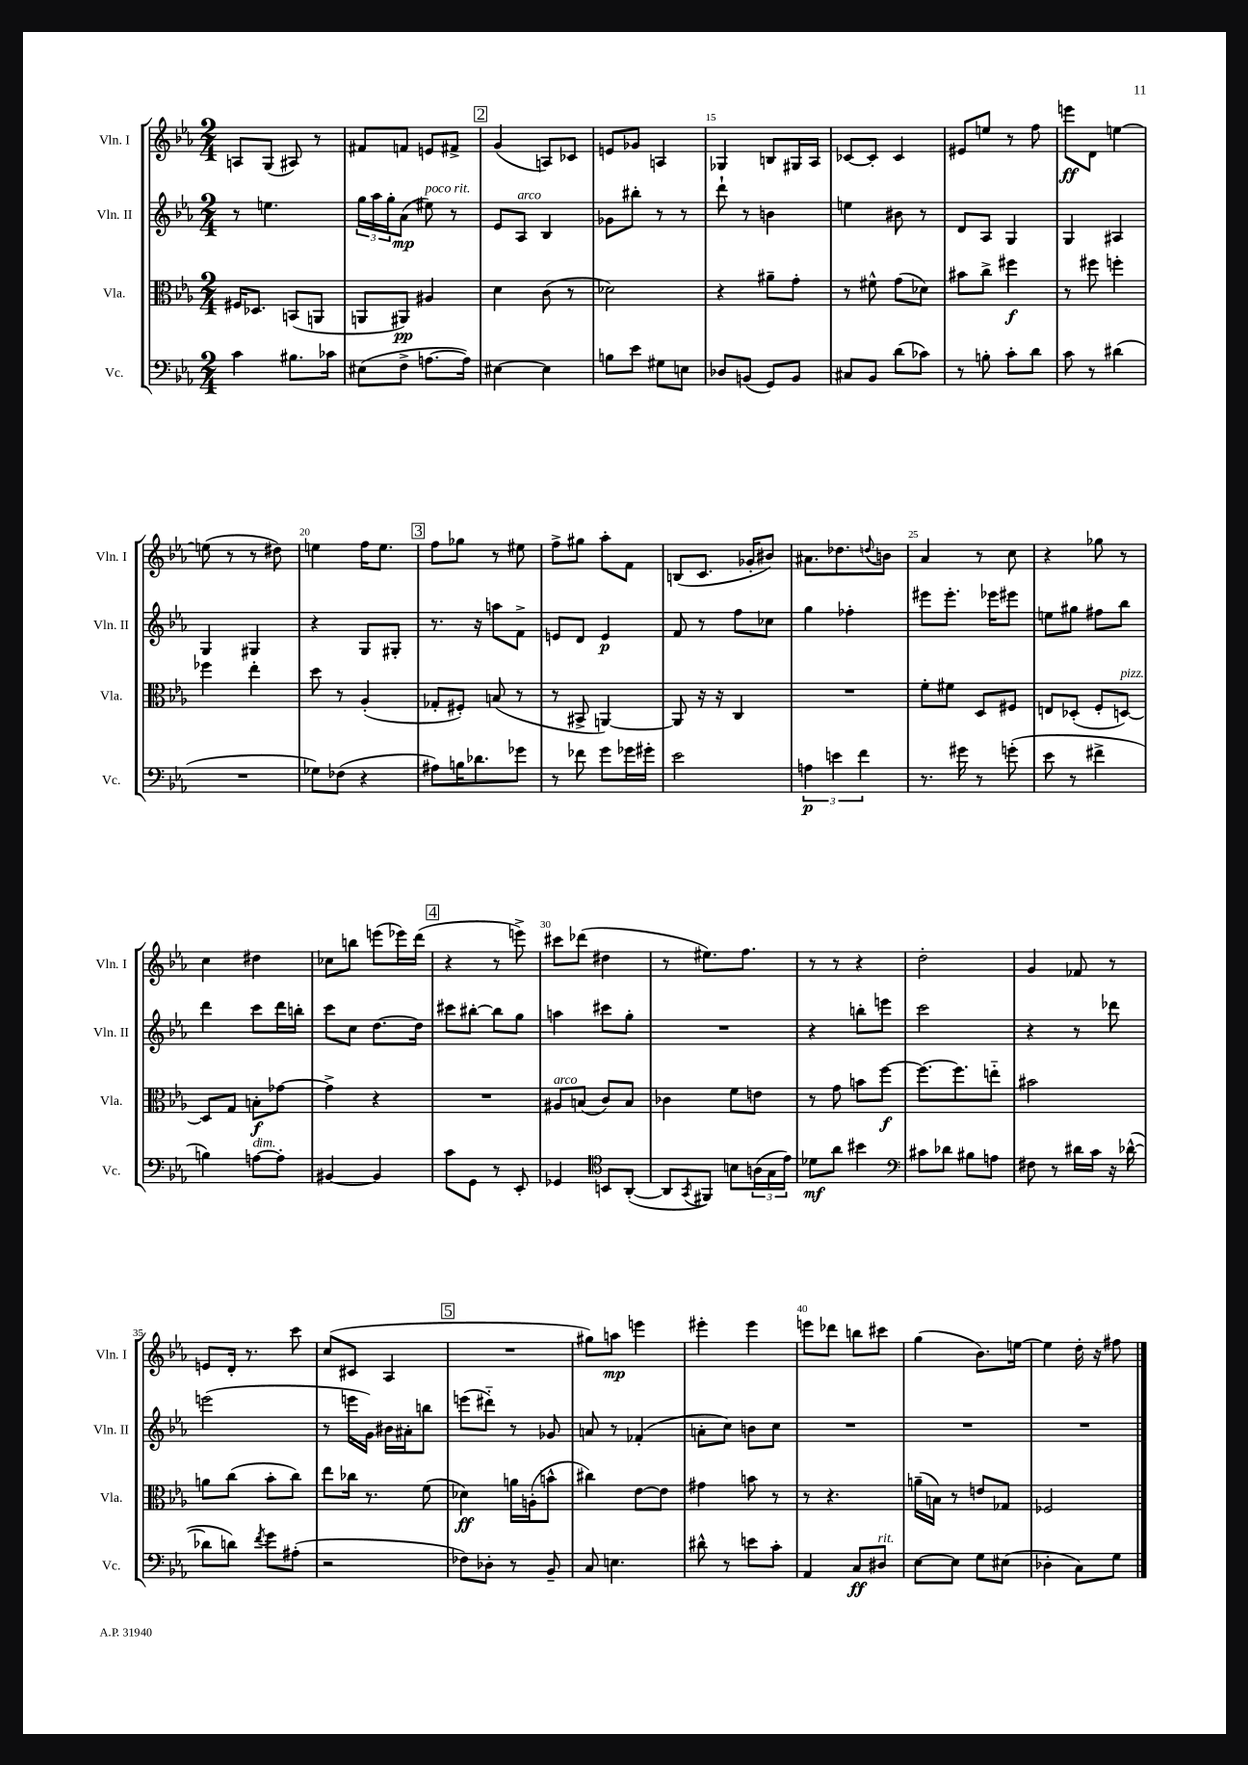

**kern	**kern	**kern	**kern
*staff4	*staff3	*staff2	*staff1
*clefF4	*clefC3	*clefG2	*clefG2
*k[b-e-a-]	*k[b-e-a-]	*k[b-e-a-]	*k[b-e-a-]
*M2/4	*M2/4	*M2/4	*M2/4
4c	16F#	8r	8A
.	8.D-	.	.
.	.	4.ee	(8G
8.B#	(8BB	.	8A#)
.	8AA	.	8r
16c-	.	.	.
=	=	=	=
(8E#	8AA	24gg	8f#
.	.	24aa-	.
.	.	24gg'	.
8F^	8AA#)	(8a-	8f
[8.A	4A#	8ee#)	8e
.	.	8r	8f#^
16A])	.	.	.
=	=	=	=
[4E#	4d	8e-	(4g
.	.	8A-	.
4E#]	(8c	4B-	8A)
.	8r	.	8c-
=	=	=	=
8B	2d-)	8g-	8e
8e-	.	8bb#'	8g-
8G#	.	8r	4A
8E	.	8r	.
=	=	=	=
8D-	4r	8ddd`	4G-
(8BB	.	8r	.
8GG)	8a#~	4b	8B
8BB	8g'	.	16G#
.	.	.	16A-
=	=	=	=
8C#	8r	4ee	[8c-
8BB-	8f#^^	.	8c-']
(8d	(8g	8b#	4c-
8c-)	8d-)	8r	.
=	=	=	=
8r	8b#	8d	8e#
8B'	8cc^	8A-	8ee
8c'	4ff#	4G	8r
8d	.	.	8ff
=	=	=	=
8c	8r	4G	8eee
8r	8ff#	.	8d
(4d#	4ff'	4A#	[4ee
=	=	=	=
2r	4ff-	4G	(8ee]
.	.	.	8r
.	4ee-'	4G#	8r
.	.	.	8dd#)
=	=	=	=
8G-)	8dd	4r	4ee
(8F-	8r	.	.
4r	(4A-'	8G	16ff
.	.	.	8.ee
.	.	8G#'	.
=	=	=	=
8A#)	8G-'	8.r	8ff
16B	8F#')	.	8gg-
8.d-	.	16r	.
.	(8B	8aa	8r
8g-	8r	8f^	8ee#
=	=	=	=
8r	8r	8e	8ff^
8f-	8BB#^	8d	8gg#
8g	[4AA)	4e	8aa-'
16g-	.	.	8f
16g#'	.	.	.
=	=	=	=
2e-	8AA]	8f	(8B
.	16r	8r	8.c
.	16r	.	.
.	4C	8ff	.
.	.	.	16g-'
.	.	8cc-	8b#)
=	=	=	=
6A	2r	4gg	8.a#
6e	.	.	.
.	.	.	8.dd-
.	.	4ff-'	.
6f	.	.	.
.	.	.	8qqdd
.	.	.	8b
=	=	=	=
8.r	8f'	8eee#	4a-
.	8f#	8.eee#'	.
16g#	.	.	.
8r	8D	.	8r
.	.	16eee-	.
(8g'	8F#	8eee#	8cc
=	=	=	=
8e-	8E	8ee	4r
8r	(8D-'	8gg#	.
4f#^	8F'	8ff#	8gg-
.	[8D)	8bb-	8r
=	=	=	=
4B)	8D]	4ddd	4cc
.	8G	.	.
[8A	8B'	8ccc	4dd#
8A']	[8g-	16ddd	.
.	.	16bb'	.
=	=	=	=
[4BB#	4g-^]	8ccc	8cc-
.	.	8cc	8bb
4BB#]	4r	[8.dd	(8eee
.	.	.	16eee-)
.	.	16dd]	(16ddd
=	=	=	=
8c	2r	8ccc#	4r
8GG	.	[8bb#'	.
8r	.	8bb#]	8r
8EE-'	.	8gg	8eee^)
=	=	=	=
4GG-	8A#	4aa	8ccc#
.	(8B	.	(8ddd-
*clefC4	*	*	*
8BB	8c)	8ccc#	4dd#
([8AA-'	8B	8gg'	.
=	=	=	=
8AA-]	4c-	2r	8r
8qGG	.	.	.
8FF#)	.	.	8.ee#)
8B	8f	.	.
.	.	.	8.ff
(24A	8e	.	.
24G	.	.	.
24e-)	.	.	.
=	=	=	=
8d-	8r	4r	8r
8a-	8g	.	8r
4b#	8b	8bb'	4r
.	[8ff	8eee	.
=	=	=	=
*clefF4	*	*	*
8c#	8.ff_	2ccc	2dd'
8d-	.	.	.
.	8.ff]	.	.
8B#	.	.	.
8A	8ee'~	.	.
=	=	=	=
8F#	2b#	4r	4g
8r	.	.	.
16d#	.	8r	8f-
16c	.	.	.
16r	.	8ddd-	8r
([16d-^^	.	.	.
=	=	=	=
8d-]	8a	(2eee	8e
8d)	(8cc	.	16d'
.	.	.	8.r
8qf	.	.	.
8g	8b-'	.	.
(8A#'	8cc)	.	8ccc
=	=	=	=
2r	8ee-	8r	(8cc
.	16cc-	16eee	8c#
.	8.r	16g)	.
.	.	16b#	4A-
.	.	16a#'	.
.	(8f	8bb	.
=	=	=	=
8F-)	4d-)	(8eee	2r
8D-'	.	8ddd#'~)	.
8r	16a	8r	.
.	(16A'	.	.
8BB-~	8b^^	8g-	.
=	=	=	=
8C	4cc#)	8a	8gg#)
4.E	.	8r	8aa
.	[8e-	(4f-'	4eee
.	8e-]	.	.
=	=	=	=
8d#^^	4g#	8a'	4eee#'
8r	.	8cc)	.
8e	8b	8b	4eee#
8c'	8r	8cc	.
=	=	=	=
4AA-	8r	2r	8eee
.	4.r	.	8ddd-
8C	.	.	8bb
8D#	.	.	8ccc#
=	=	=	=
[8E-	(16a~	2r	(4gg
.	16B)	.	.
8E-]	8r	.	.
8G	8e	.	8.b-)
(8E#	8G-	.	.
.	.	.	[16ee
=	=	=	=
4D-'	2F-	2r	4ee]
8C)	.	.	16dd'
.	.	.	16r
8G	.	.	8ff#
==	==	==	==
*-	*-	*-	*-
